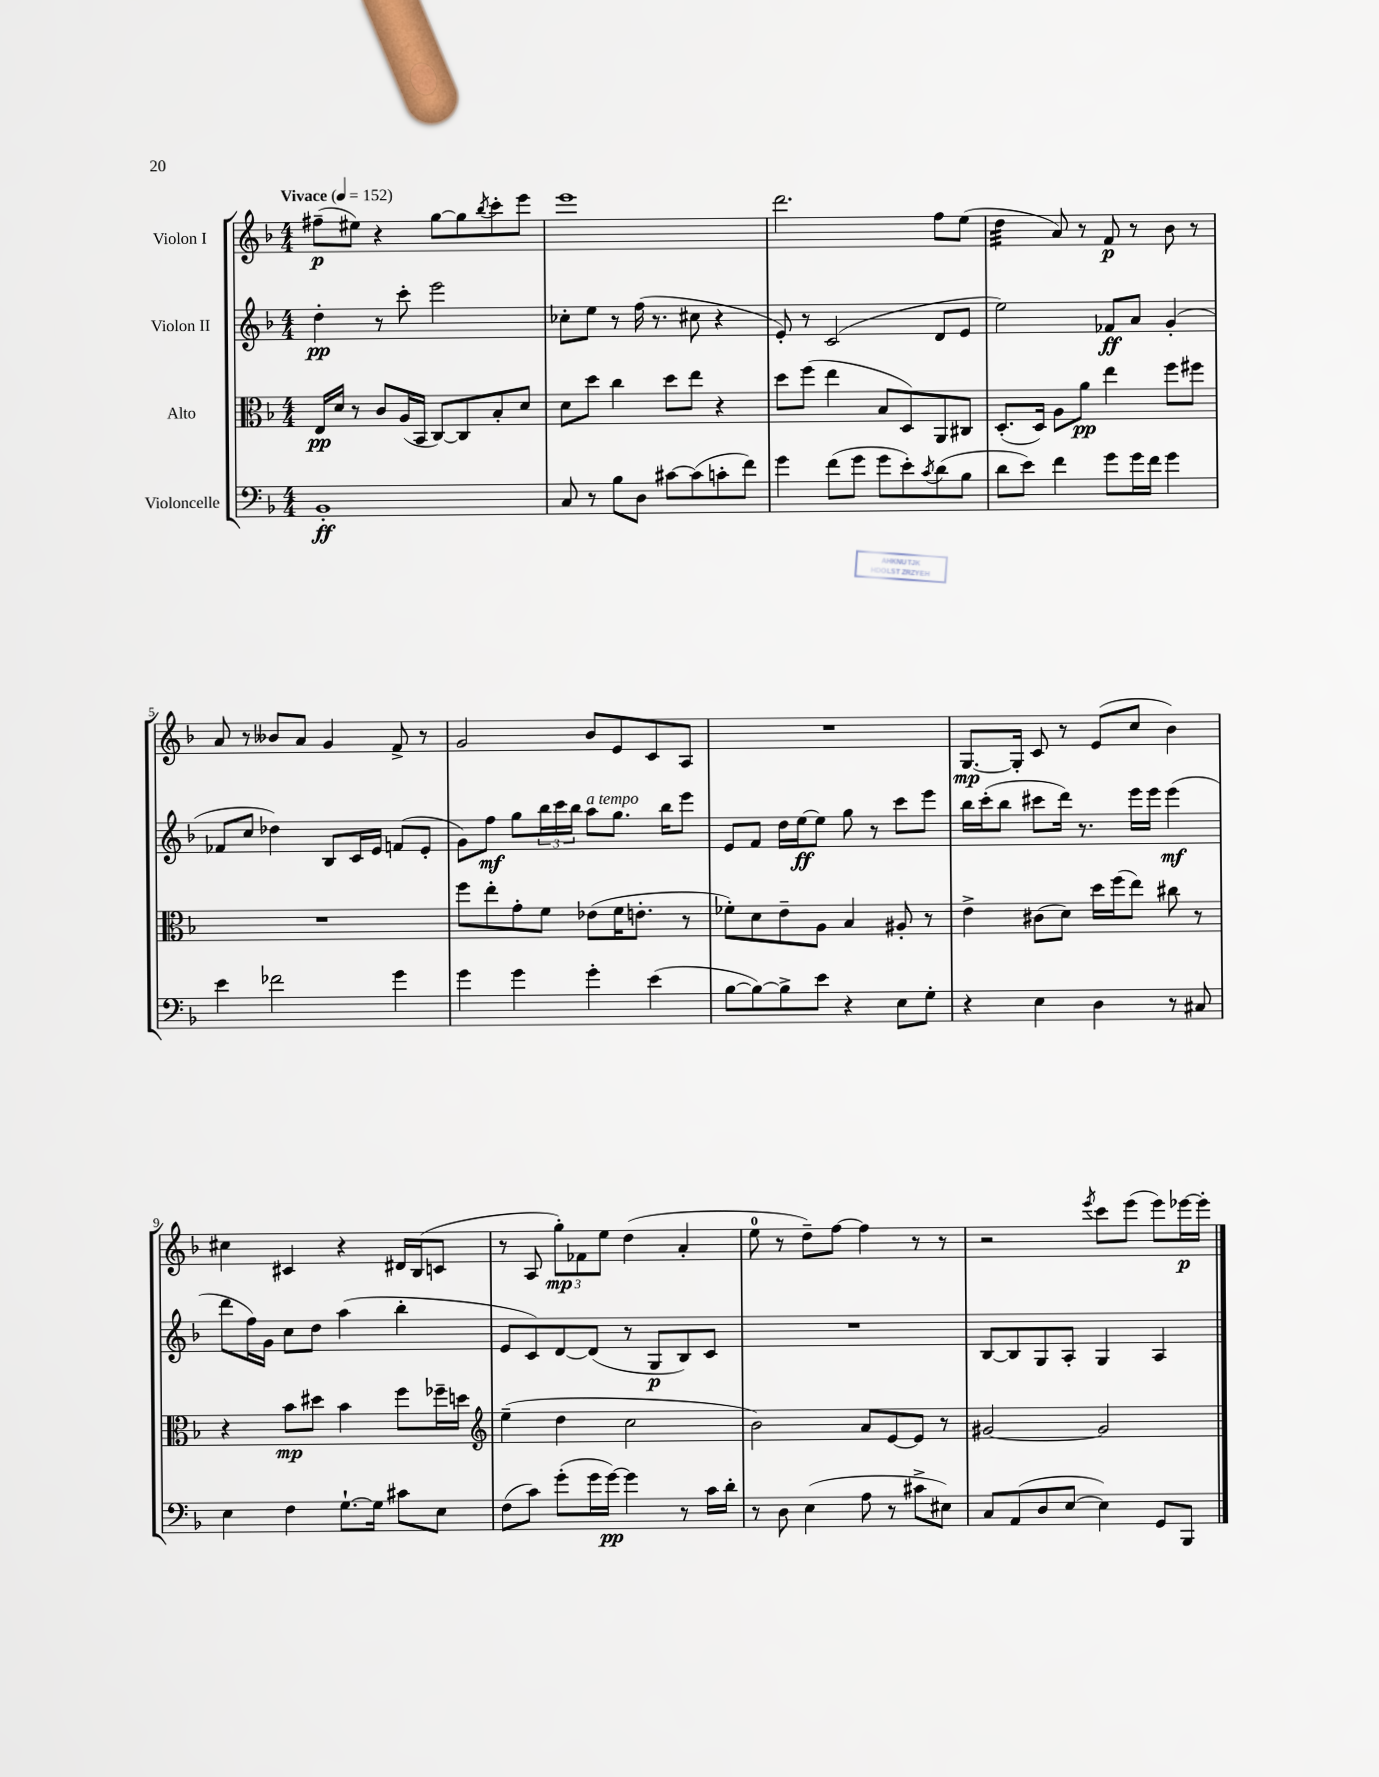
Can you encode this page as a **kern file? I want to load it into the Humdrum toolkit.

**kern	**kern	**kern	**kern
*staff4	*staff3	*staff2	*staff1
*clefF4	*clefC3	*clefG2	*clefG2
*k[b-]	*k[b-]	*k[b-]	*k[b-]
*M4/4	*M4/4	*M4/4	*M4/4
*MM152	*MM152	*MM152	*MM152
1BB-'	16E/LL	4dd'\	(8ff#~\L
.	16d/JJ	.	.
.	8r	.	8ee#\J)
.	8c/L	8r	4r
.	(16A/L	8ccc'\	.
.	16BB-/JJ	.	.
.	[8C/L)	2eee\	[8gg\L
.	8C/]	.	8gg\]
.	.	.	8qbb-/
.	8B-'/	.	8ccc'\
.	8d/J	.	8eee\J
=	=	=	=
8C/	8d\L	8cc-'\L	1eee
8r	8dd\J	8ee\J	.
8B-\L	4cc\	8r	.
8D\J	.	(16ff\	.
.	.	8.r	.
[8c#\L	8dd\L	.	.
(8c#\]	8ee\J	8cc#\	.
8c'\	4r	4r	.
8f\J)	.	.	.
=	=	=	=
4g\	8dd\L	8e'/)	2.ddd\
.	(8ff\J	8r	.
(8f\L	4ee\	(2c/	.
8g\J	.	.	.
8g\L	8B-/L	.	.
8e'\)	8D/)	.	.
8qc/	.	.	.
(8d\	8AA/	8d/L	8ff\L
8B-\J	8C#/J	8e/J	(8ee\J
=	=	=	=
8d\L	(8.D'/L	2ee\)	4dd\
8e\J)	.	.	.
.	16D/Jk)	.	.
4f\	8A\L	.	8a/)
.	8a\J	.	8r
8g\L	4ee\	8f-/L	8f/
16g\L	.	8a/J	8r
16f\JJ	.	.	.
4g\	8ff\L	(4g'/	8b-\
.	8ff#\J	.	8r
=	=	=	=
4e\	1r	8f-/L	8a/
.	.	8cc/J	8r
2f-\	.	4dd-\)	8b--/L
.	.	.	8a/J
.	.	8B-/L	4g/
.	.	16c/L	.
.	.	16e/JJ	.
4g\	.	(8f/L	8f^/
.	.	8e'/J	8r
=	=	=	=
4g\	8ff\L	8g\L)	2g/
.	8ee'\	8ff\J	.
4g\	8g'\	8gg\L	.
.	8f\J	24bb-\L	.
.	.	24ccc\	.
.	.	24bb-\JJ	.
4g'\	(8e-\L	8aa\L	8b-/L
.	16f\K	8.gg\J	8e/
.	8.e'\J	.	.
(4e\	.	.	8c/
.	.	16bb-\LK	.
.	8r	8eee\J	8A/J
=	=	=	=
[8B-\L	8f-'\L)	8e/L	1r
8B-\_)	8d\	8f/J	.
8B-^\]	8e~\	16dd\LL	.
.	.	[16ee\J	.
8e\J	8A\J	8ee\]J	.
4r	4B-/	8gg\	.
.	.	8r	.
8E\L	8A#'/	8ccc\L	.
8G'\J	8r	8eee\J	.
=	=	=	=
4r	4e^\	16bb-\LL	[8.G/L
.	.	(16ccc'\J	.
.	.	8bb-\J	.
.	.	.	16G'/]Jk
4E\	(8c#\L	8ccc#\L	8c/
.	8d\J)	16ddd\Jk)	8r
.	.	8.r	.
4D\	16dd\LL	.	(8e/L
.	(16ff\J	.	.
.	8ee\J)	16eee\LL	8cc/J
.	.	16eee\JJ	.
8r	8cc#\	(4eee\	4b-\)
8C#/	8r	.	.
=	=	=	=
4E\	4r	8ddd\L	4cc#\
.	.	16ff\L)	.
.	.	16g\JJ	.
4F\	8b-\L	8cc\L	4c#/
.	8dd#\J	8dd\J	.
[8.G`\L	4b-\	(4aa\	4r
16G\]Jk	.	.	.
8c#\L	8ff\L	4bb-'\	16d#/LL
.	.	.	(16B-/J
8E\J	16ff-~\L	.	8c/J
.	16dd\JJ	.	.
=	=	=	=
*	*clefG2	*	*
(8F\L	(4ee~\	8e/L	8r
8c\J)	.	8c/)	8A/
(8g'\L	4dd\	[8d/	12gg'\L)
.	.	.	12f-\
16g\L	.	(8d/]J	.
.	.	.	12ee\J
[16g\JJ)	.	.	.
4g\]	2cc\	8r	(4dd\
.	.	8G/L	.
8r	.	8B-/)	4a'/
16c\LL	.	8c/J	.
16d'\JJ	.	.	.
=	=	=	=
8r	2b-\)	1r	8ee\
8D\	.	.	8r
(4E\	.	.	8dd~\L)
.	.	.	[8ff\J
8A\	8a/L	.	4ff\]
8r	[8e/	.	.
8c#^\L	8e/]J	.	8r
8E#\J)	8r	.	8r
=	=	=	=
8C/L	[2g#/	[8B-/L	2r
(8AA/	.	8B-/]	.
8D/	.	8G/	.
[8E/J	.	8A'/J	.
.	.	.	8qeee/
4E\])	2g#/]	4G/	8ccc\L
.	.	.	(8eee\J
8GG/L	.	4A/	8eee\L)
8BBB-/J	.	.	[16eee-\L
.	.	.	16eee-'\]JJ
==	==	==	==
*-	*-	*-	*-
